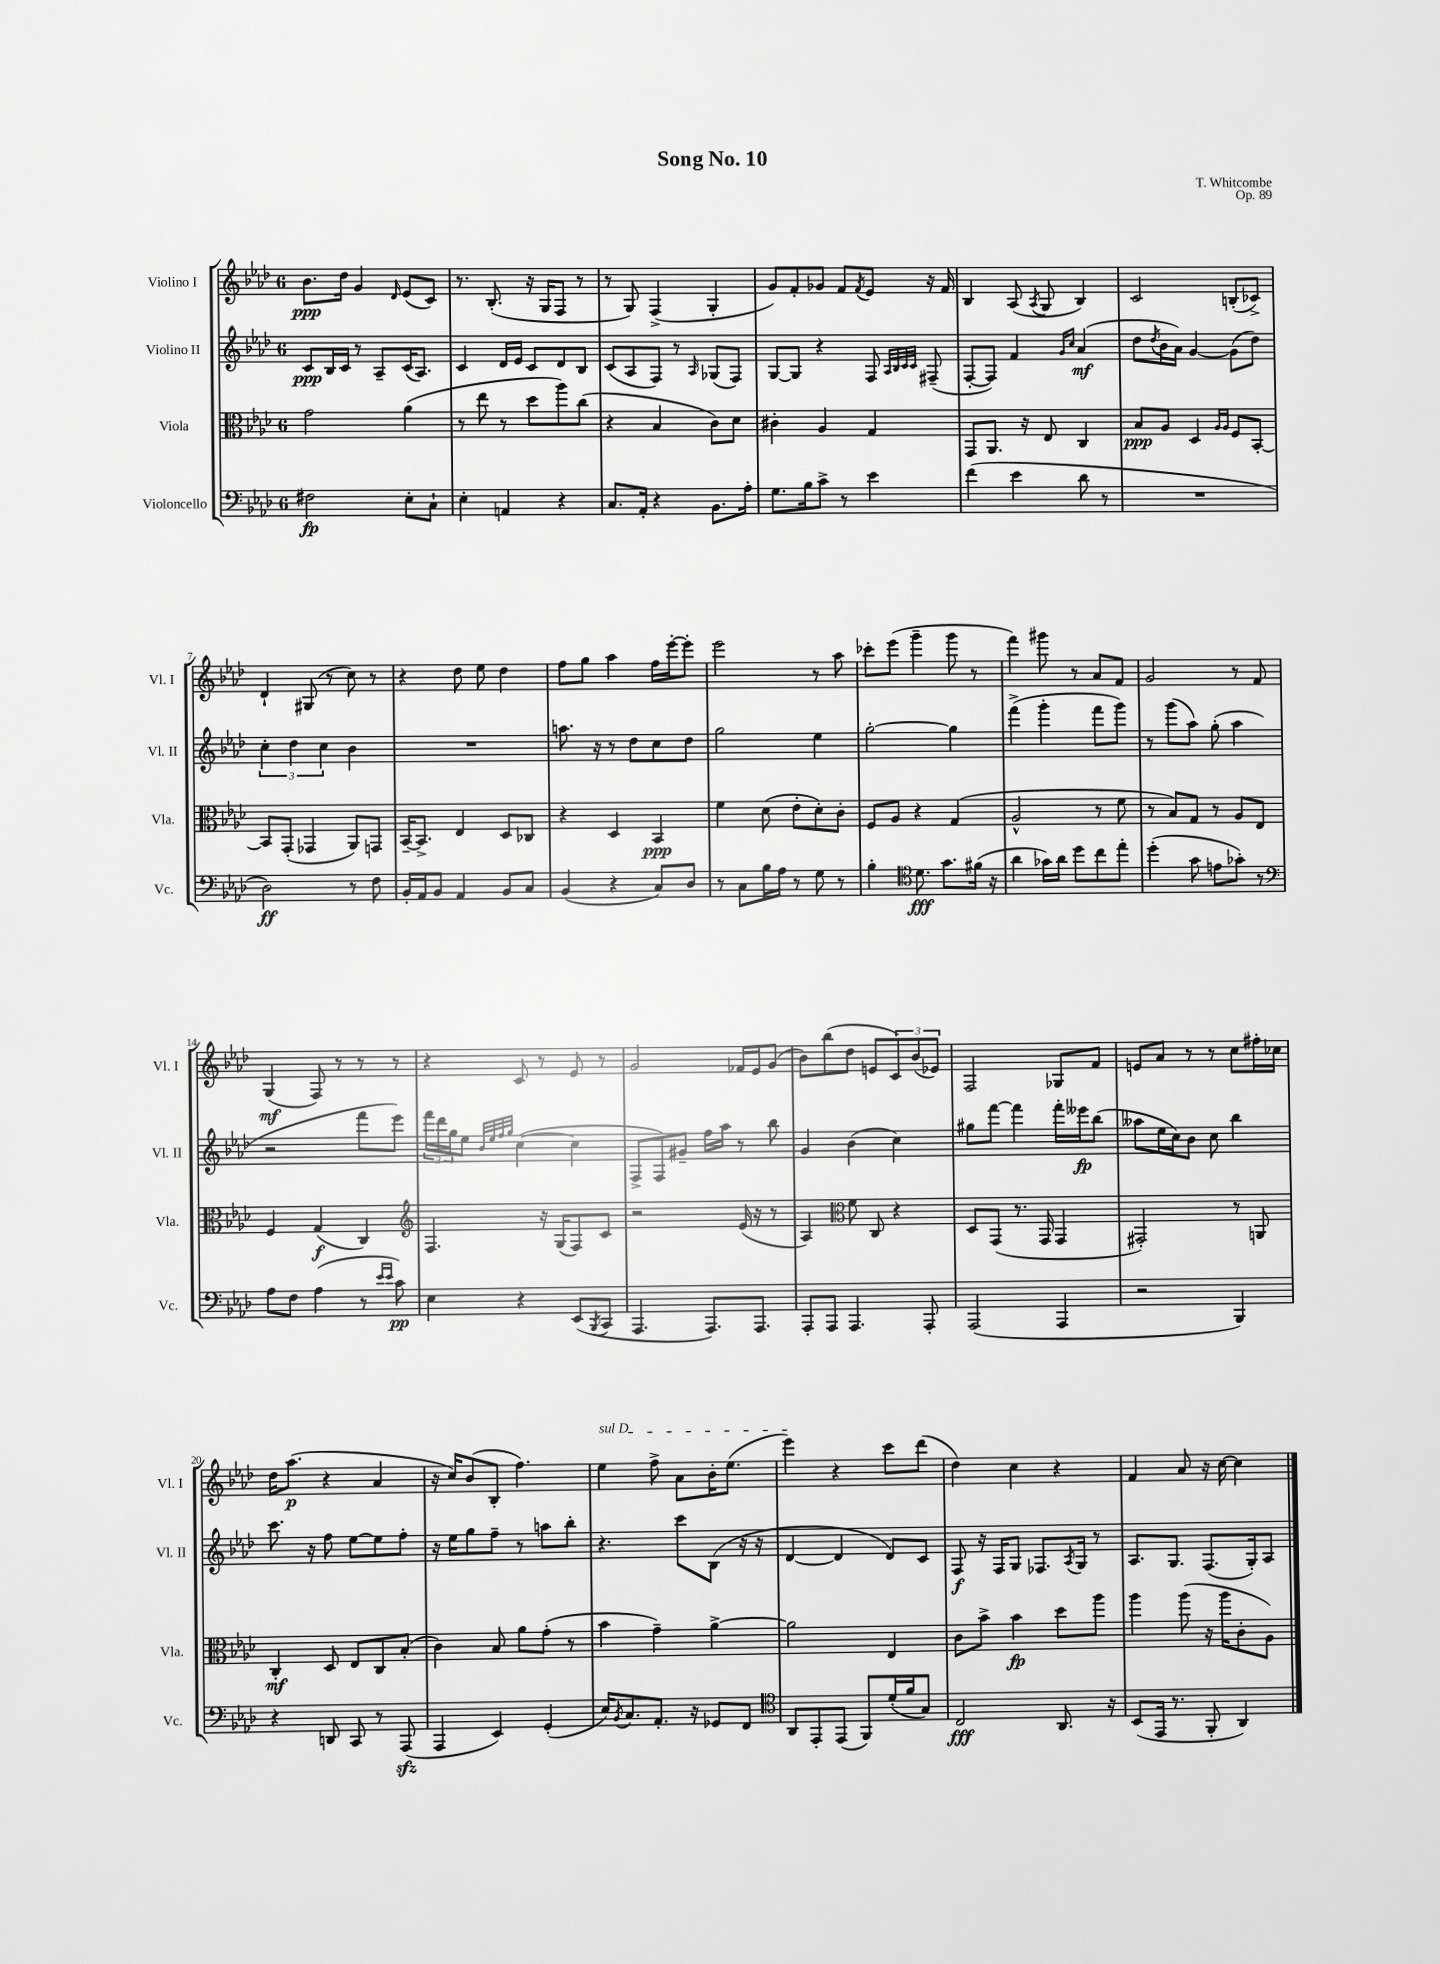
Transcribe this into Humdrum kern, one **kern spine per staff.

**kern	**kern	**kern	**kern
*staff4	*staff3	*staff2	*staff1
*clefF4	*clefC3	*clefG2	*clefG2
*k[b-e-a-d-]	*k[b-e-a-d-]	*k[b-e-a-d-]	*k[b-e-a-d-]
*M6/8	*M6/8	*M6/8	*M6/8
2F#	2g	8c	8.b-
.	.	16B-	.
.	.	16c	16dd-
.	.	8r	4g
.	.	8A-~	.
.	.	.	16qqd-
8E-'	(4a-	(16c	(8e-
.	.	8.A-)	.
8C`	.	.	8c)
=	=	=	=
4E-'	8r	4c	8.r
.	8ee-	.	.
.	.	.	(8.B-'
4AA	8r	16d-	.
.	.	16e-	.
.	8dd-	8c	16r
.	.	.	16G
4r	8aa-)	8d-	8F
.	(8cc	8B-	8r
=	=	=	=
8.C	4r	(8c	8r
.	.	8A-	8G)
16AA-'	.	.	.
4r	4B-	8F)	(4F^
.	.	8r	.
.	.	16qqA-	.
8.BB-	8c)	(8G-	4G'
.	8d-	8F)	.
16A-'	.	.	.
=	=	=	=
8.G	4c#'	[8G	8g)
.	.	8G]	8f'
16B-	.	.	.
8c^	4A-	4r	8g-
8r	.	.	8f
.	.	.	8qf
4e-	4G	8F	8e-
.	.	32qqA-	.
.	.	32qqB-	.
.	.	32qqc	.
.	.	32qqc	.
.	.	(8F#~	16r
.	.	.	16f
=	=	=	=
(4f	8GG	[8F'	4B-
.	8.AA-	8F])	.
4e-	.	4f	(8A-
.	16r	.	.
.	.	.	8qA-
.	8E-	.	8G
.	.	16qqg	.
.	.	16qqcc	.
8d-	4C	(4a-	4B-)
8r	.	.	.
=	=	=	=
2.r	8B-	8dd-	2c
.	.	8qdd-	.
.	8A-	16b-	.
.	.	16a-)	.
.	4D-	[4g	.
.	16qqA-	.	.
.	16qqA-	.	.
.	8F	(8g]	(8B'
.	[8BB-'	8dd-)	8c-^)
=	=	=	=
2D-)	8BB-]	6cc'	4d-`
.	(8GG'	.	.
.	.	6dd-	.
.	4GG-	.	(8G#
.	.	6cc	.
.	.	.	8r
8r	8AA-)	4b-	8cc)
8F	8GG	.	8r
=	=	=	=
16BB-'	[16BB-~	2.r	4r
16AA-	8.BB-^]	.	.
8BB-	.	.	.
4AA-	4E-	.	8dd-
.	.	.	8ee-
8BB-	8D-	.	4dd-
8C	8C-	.	.
=	=	=	=
(4BB-	4r	8.aa	8ff
.	.	.	8gg
.	.	16r	.
4r	4D-	8r	4aa-
.	.	8dd-	.
8C)	4BB-	8cc	16ff
.	.	.	[16eee-'
8D-	.	8dd-	8eee-']
=	=	=	=
8r	4f	2gg	2eee-
8C	.	.	.
16B-	(8d-	.	.
16A-	.	.	.
8r	8e-'	.	.
8G	8d-')	4ee-	8r
8r	8c'	.	8aa-
=	=	=	=
4B-'	8F	[2gg'	8ccc-'
.	8A-	.	(8eee-
*clefC4	*	*	*
8.d-	4r	.	4ggg~
8.g	.	.	.
.	(4G	4gg]	8ggg
(16f#	.	.	8r
16r	.	.	.
=	=	=	=
4a-	2A-^^	(4fff^	4fff)
16g-)	.	4ggg'	8ggg#
16a-	.	.	.
8dd-	.	.	8r
8cc	8r	8fff	8a-
8ee-'	8f	8ggg)	8f
=	=	=	=
(4dd-'	8r	8r	2g
.	8B-)	(8ggg	.
8g	8G	8aa-)	.
8e	8r	(8gg'	.
8g-')	8A-	4aa-	8r
8r	8E-	.	8f
=	=	=	=
*clefF4	*	*	*
8A-	4F	2r	(4G
8F	.	.	.
(4A-	(4G	.	8F)
.	.	.	8r
8r	4C)	8fff	8r
16qqe-	.	.	.
16qqe-	.	.	.
8c)	.	8eee-)	8r
=	=	=	=
*	*clefG2	*	*
4E-	4.F	24fff	4r
.	.	24ddd-	.
.	.	24gg	.
.	.	8ee-	.
.	.	32qqb-	.
.	.	32qqee-	.
.	.	32qqff	.
.	.	32qqgg	.
4r	.	([4cc	8c
.	16r	.	8r
.	(16G	.	.
(8EE-	8F)	4cc]	8e-
8qBBB-	.	.	.
8CC	8c	.	8r
=	=	=	=
4.AAA-	2r	8F^	2g
.	.	8F)	.
.	.	8g#~	.
8.AAA-)	.	16ff	.
.	.	16aa-	.
.	(16e-	8r	16f-
8.AAA-	16r	.	16e-
.	8r	8bb-	(8g
=	=	=	=
8AAA-'	4A-)	4g	8b-)
8AAA-	.	.	(8bb-
*	*clefC3	*	*
4.AAA-	8f	(4b-	8dd-
.	8C	.	8e
.	4r	4cc)	12c)
.	.	.	(12b-
8AAA-'	.	.	.
.	.	.	12e-)
=	=	=	=
(2AAA-	8D-	8gg#	2F
.	(8GG	[8fff	.
.	8.r	4fff]	.
.	16GG	.	.
4AAA-	4GG	16fff'	8G-
.	.	16eee--	.
.	.	(8bb-	8f
=	=	=	=
2r	2GG#')	8aa--	8e
.	.	16ee-	8a-
.	.	16cc)	.
.	.	8b-	8r
.	.	8cc	8r
4BBB-)	8r	4bb-	8cc
.	8AA	.	16ff#'
.	.	.	16cc-
=	=	=	=
4r	4C'	8.ccc	16dd-
.	.	.	(8.aa-
.	.	16r	.
8DD	8D-	8ff	4r
8CC	8E-	[8ee-	.
8r	8C	8ee-]	4a-
(8AAA-	(8B-'	8ff'	.
=	=	=	=
4AAA-	4c)	16r	16r
.	.	16ee-	16cc)
.	.	8gg	(8b-
4EE-)	8B-	8ff~	8B-'
.	8a-	8r	4.ff)
(4GG'	(8g'	8aa	.
.	8r	8bb-'	.
=	=	=	=
16E-)	4b-	4.r	4ee-
8qBB-	.	.	.
8.C	.	.	.
8.AA-'	4g~)	.	8ff^
.	.	8ccc	8a-
16r	.	.	.
8GG-	[4a-^	(8B-	16b-'
.	.	.	(8.ee-
8FF	.	16r	.
.	.	16r	.
=	=	=	=
*clefC4	*	*	*
8AA-	2a-]	[4d-	4eee-)
8EE-'	.	.	.
(8EE-	.	4d-]	4r
8FF)	.	.	.
(16d-'	4E-	8d-)	8ccc
16f	.	.	.
8G)	.	8c	(8ddd-
=	=	=	=
2C	8c	8F	4dd-)
.	8b-^	16r	.
.	.	16F	.
.	4b-	8G	4cc
.	.	8.F-	.
8.AA-	8dd-	.	4r
.	.	8qA-	.
.	.	16G	.
.	8aa-	8r	.
16r	.	.	.
=	=	=	=
(8BB-	4aa-	8.A-	4f
16EE-	.	.	.
8.r	.	8.G	.
.	(8aa-	.	8a-
8FF'	16r	(8.F	16r
.	16aa-	.	[16cc
4AA-)	8c'	.	4cc]
.	.	16G')	.
.	8A-)	8A-	.
==	==	==	==
*-	*-	*-	*-
